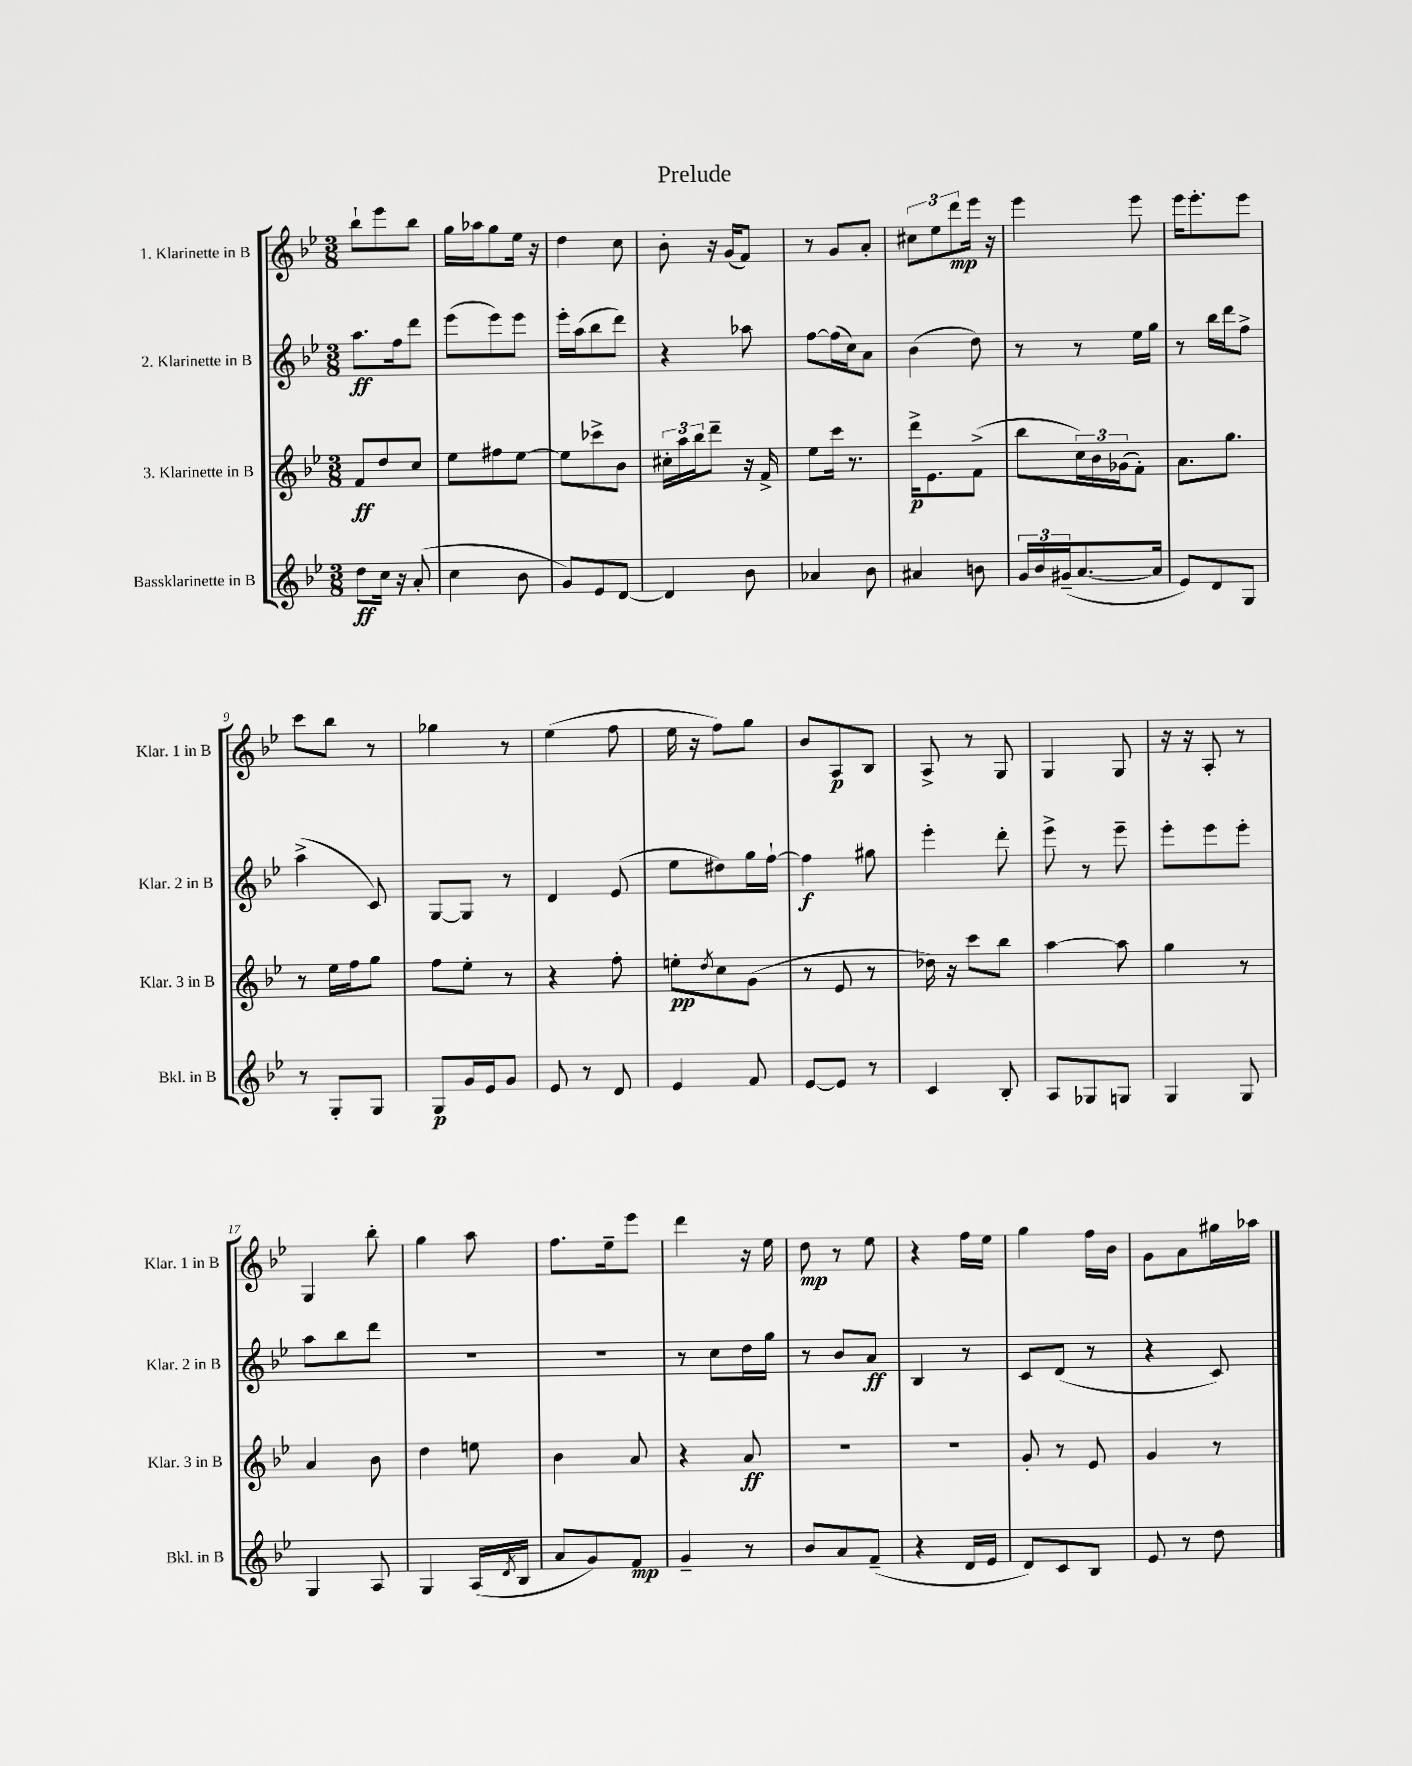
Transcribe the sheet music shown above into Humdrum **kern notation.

**kern	**dynam	**kern	**dynam	**kern	**dynam	**kern	**dynam
*part4	*part4	*part3	*part3	*part2	*part2	*part1	*part1
*staff4	*staff4	*staff3	*staff3	*staff2	*staff2	*staff1	*staff1
*I"Bassklarinette in B	*	*I"3. Klarinette in B	*	*I"2. Klarinette in B	*	*I"1. Klarinette in B	*
*I'Bkl. in B	*	*I'Klar. 3 in B	*	*I'Klar. 2 in B	*	*I'Klar. 1 in B	*
*clefG2	*	*clefG2	*	*clefG2	*	*clefG2	*
*k[b-e-]	*	*k[b-e-]	*	*k[b-e-]	*	*k[b-e-]	*
*M3/8	*	*M3/8	*	*M3/8	*	*M3/8	*
=1	=1	=1	=1	=1	=1	=1	=1
8dd\L	ff	8f/L	ff	8.aa\L	ff	8bb-`\L	.
16cc\Jk	.	8dd/	.	.	.	8eee-\	.
16r	.	.	.	16ff\k	.	.	.
(8a'/	.	8cc/J	.	8ddd\J	.	8bb-\J	.
=2	=2	=2	=2	=2	=2	=2	=2
4cc\	.	8ee-\L	.	(8eee-\L	.	16gg\LL	.
.	.	.	.	.	.	16aa-X\J	.
.	.	8ff#X\	.	8eee-\)	.	8gg\	.
8b-\	.	[8ee-\J	.	8eee-\J	.	16ee-\Jk	.
.	.	.	.	.	.	16r	.
=3	=3	=3	=3	=3	=3	=3	=3
8g/L)	.	8ee-\L]	.	16eee-'\LL	.	4dd\	.
.	.	.	.	(16aa\J	.	.	.
8e-/	.	8ccc-X^\	.	8bb-\	.	.	.
[8d/J	.	8b-\J	.	8ddd\J)	.	8cc\	.
=4	=4	=4	=4	=4	=4	=4	=4
4d/]	.	24cc#X'\LL	.	4r	.	8b-'\	.
.	.	24aa\	.	.	.	.	.
.	.	24bb-\J	.	.	.	.	.
.	.	8ddd~\J	.	.	.	16r	.
.	.	.	.	.	.	(16g/KL	.
8b-\	.	16r	.	8aa-X\	.	8f/J)	.
.	.	16f^/	.	.	.	.	.
=5	=5	=5	=5	=5	=5	=5	=5
4a-X/	.	8ee-\L	.	[8ff\L	.	8r	.
.	.	16ccc\Jk	.	(16ff\L]	.	8g/L	.
.	.	8.r	.	16cc\J)	.	.	.
8b-\	.	.	.	8a\J	.	8a'/J	.
=6	=6	=6	=6	=6	=6	=6	=6
4a#X/	.	16ddd^\KL	p	(4b-\	.	12cc#X\L	.
.	.	8.e-\	.	.	.	.	.
.	.	.	.	.	.	12ee-\	.
.	.	.	.	.	.	12ddd\	mp
8bn\	.	(8f^\J	.	8dd\)	.	16eee-\Jk	.
.	.	.	.	.	.	16r	.
=7	=7	=7	=7	=7	=7	=7	=7
24g/LL	.	8bb-\L	.	8r	.	4eee-\	.
24b-/	.	.	.	.	.	.	.
(24g#X~/J	.	.	.	.	.	.	.
[8.a/	.	24cc\L)	.	8r	.	.	.
.	.	24b-\	.	.	.	.	.
.	.	(24g-X\J	.	.	.	.	.
.	.	8f'\J)	.	16ee-\LL	.	8eee-\	.
16a/Jk]	.	.	.	16gg\JJ	.	.	.
=8	=8	=8	=8	=8	=8	=8	=8
8e-/L)	.	8.a\L	.	8r	.	16eee-\KL	.
.	.	.	.	.	.	8.eee-'\	.
8d/	.	.	.	16bb-\LL	.	.	.
.	.	8.gg\J	.	16ddd\J	.	.	.
8G/J	.	.	.	8ff^\J	.	8eee-\J	.
!!LO:LB:g=z
=9	=9	=9	=9	=9	=9	=9	=9
8r	.	8r	.	(4aa^\	.	8ccc\L	.
8G'/L	.	16ee-\LL	.	.	.	8bb-\J	.
.	.	16ff\J	.	.	.	.	.
8G/J	.	8gg\J	.	8c/)	.	8r	.
=10	=10	=10	=10	=10	=10	=10	=10
8G/L	p	8ff\L	.	[8G/L	.	4gg-X\	.
16g/L	.	8ee-'\J	.	8G/J]	.	.	.
16e-/J	.	.	.	.	.	.	.
8g/J	.	8r	.	8r	.	8r	.
=11	=11	=11	=11	=11	=11	=11	=11
8e-/	.	4r	.	4d/	.	(4ee-\	.
8r	.	.	.	.	.	.	.
8d/	.	8ff'\	.	(8e-/	.	8ff\	.
=12	=12	=12	=12	=12	=12	=12	=12
4e-/	.	8een'\L	pp	8ee-\L	.	16ee-\	.
.	.	.	.	.	.	16r	.
.	.	8qdd/	.	.	.	.	.
.	.	8cc\	.	8dd#X\)	.	8ff\L)	.
8f/	.	(8g\J	.	16gg\L	.	8gg\J	.
.	.	.	.	[16ff`\JJ	.	.	.
=13	=13	=13	=13	=13	=13	=13	=13
[8e-/L	.	8r	.	4ff\]	f	8b-/L	.
8e-/J]	.	8e-/	.	.	.	8A/	p
8r	.	8r	.	8gg#X\	.	8B-/J	.
=14	=14	=14	=14	=14	=14	=14	=14
4c/	.	16dd-X\)	.	4eee-'\	.	8A^/	.
.	.	16r	.	.	.	.	.
.	.	8ccc\L	.	.	.	8r	.
8B-'/	.	8bb-\J	.	8ddd'\	.	8G/	.
=15	=15	=15	=15	=15	=15	=15	=15
8A/L	.	[4aa\	.	8eee-^\	.	4G/	.
8G-X/	.	.	.	8r	.	.	.
8Gn/J	.	8aa\]	.	8eee-~\	.	8G/	.
=16	=16	=16	=16	=16	=16	=16	=16
4G/	.	4gg\	.	8eee-'\L	.	16r	.
.	.	.	.	.	.	16r	.
.	.	.	.	8eee-\	.	8A'/	.
8G/	.	8r	.	8eee-'\J	.	8r	.
!!LO:LB:g=z
=17	=17	=17	=17	=17	=17	=17	=17
4G/	.	4a/	.	8aa\L	.	4G/	.
.	.	.	.	8bb-\	.	.	.
8A/	.	8b-\	.	8ddd\J	.	8bb-'\	.
=18	=18	=18	=18	=18	=18	=18	=18
4G/	.	4dd\	.	4.r	.	4gg\	.
(16A/LL	.	8een\	.	.	.	8aa\	.
8qd/	.	.	.	.	.	.	.
16B-/JJ	.	.	.	.	.	.	.
=19	=19	=19	=19	=19	=19	=19	=19
8a/L	.	4b-\	.	4.r	.	8.ff\L	.
8g/)	.	.	.	.	.	.	.
.	.	.	.	.	.	16ee-~\k	.
8f/J	mp	8a/	.	.	.	8eee-\J	.
=20	=20	=20	=20	=20	=20	=20	=20
4g~/	.	4r	.	8r	.	4ddd\	.
.	.	.	.	8cc\L	.	.	.
8r	.	8a/	ff	16dd\L	.	16r	.
.	.	.	.	16gg\JJ	.	16ee-\	.
=21	=21	=21	=21	=21	=21	=21	=21
8b-/L	.	4.r	.	8r	.	8dd\	mp
8a/	.	.	.	8b-/L	.	8r	.
(8f~/J	.	.	.	8a/J	ff	8ee-\	.
=22	=22	=22	=22	=22	=22	=22	=22
4r	.	4.r	.	4B-/	.	4r	.
16d/LL	.	.	.	8r	.	16ff\LL	.
16e-/JJ	.	.	.	.	.	16ee-\JJ	.
=23	=23	=23	=23	=23	=23	=23	=23
8d/L)	.	8g'/	.	8c/L	.	4gg\	.
8c/	.	8r	.	(8d/J	.	.	.
8B-/J	.	8e-/	.	8r	.	16ff\LL	.
.	.	.	.	.	.	16b-\JJ	.
=24	=24	=24	=24	=24	=24	=24	=24
8e-/	.	4g/	.	4r	.	8g\L	.
8r	.	.	.	.	.	8a\	.
8dd\	.	8r	.	8c/)	.	16gg#X\L	.
.	.	.	.	.	.	16aa-X\JJ	.
==	==	==	==	==	==	==	==
*-	*-	*-	*-	*-	*-	*-	*-
